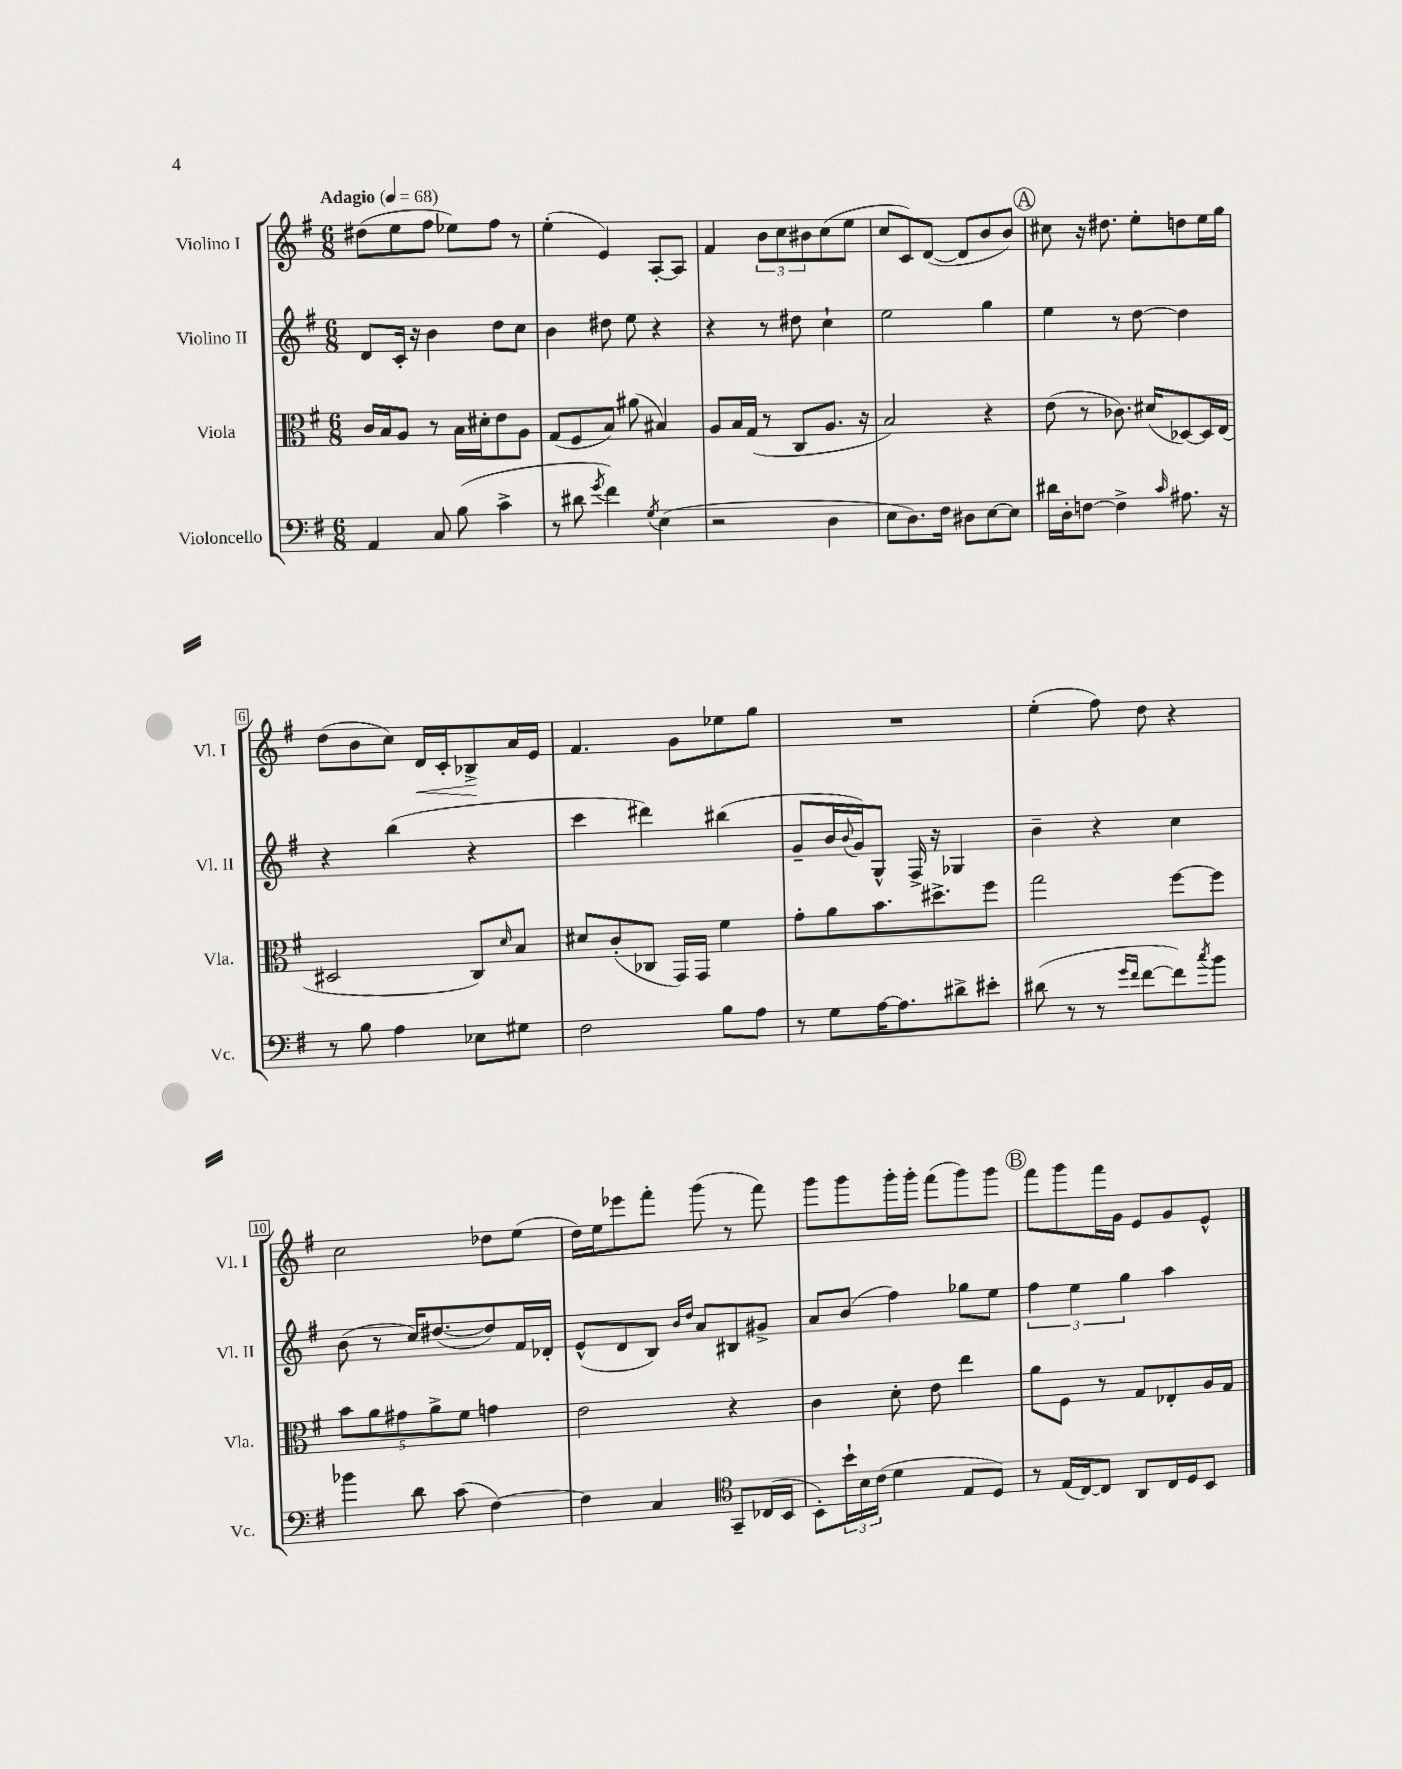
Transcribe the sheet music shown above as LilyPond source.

<<
\new StaffGroup <<
\new Staff = "s0" \with { instrumentName = "Violino I" shortInstrumentName = "Vl. I" } {
    \clef treble \key g \major \numericTimeSignature \time 6/8 \tempo "Adagio" 4 = 68
    dis''8( e''8 fis''8 ees''8) fis''8 r8 |
    e''4-.( e'4) a8~-. a8 |
    fis'4 \tuplet 3/2 { b'8 c''8 bis'8 } c''8( e''8 |
    c''8 c'8) d'8~( d'8 b'8 b'8) |
    \mark \markup { \circle "A" } cis''8 r16 dis''8. e''8-. d''8 e''16 g''16 |
    d''8( b'8 c''8) d'16\< c'16-. bes8->\! a'16 e'16 |
    fis'4. g'8 ees''8 g''8 |
    R2. |
    e''4-.( fis''8) d''8 r4 |
    c''2 des''8 e''8( |
    d''16) e''16 ees'''8 fis'''8-. g'''8( r8 fis'''8) |
    g'''8 g'''8 g'''16-. g'''16-. fis'''8( g'''8) g'''8 |
    \mark \markup { \circle "B" } fis'''8 g'''8 fis'''16 g'16 e'8 g'8 e'8-^ \bar "|." |
}
\new Staff = "s1" \with { instrumentName = "Violino II" shortInstrumentName = "Vl. II" } {
    \clef treble \key g \major \numericTimeSignature \time 6/8
    d'8 c'16-. r16 b'4 d''8 c''8 |
    b'4 dis''8 e''8 r4 |
    r4 r8 dis''8 c''4-! |
    e''2 g''4 |
    \mark \markup { \circle "A" } e''4 r8 d''8~ d''4 |
    r4 b''4( r4 |
    c'''4 dis'''4) bis''4( |
    g'8-- b'16 \appoggiatura { b'8 } g'16) g8-^ fis16-> r16 ges4 |
    b'4-- r4 c''4 |
    b'8( r8 c''16) dis''8.~( dis''8) fis'16 des'16-. |
    e'8-^( d'8 b8) \grace { b'16 d''16 } a'8 bis8 gis'8-> |
    a'8 b'8( fis''4) ges''8 e''8 |
    \mark \markup { \circle "B" } \tuplet 3/2 { fis''4 e''4 g''4 } a''4 \bar "|." |
}
\new Staff = "s2" \with { instrumentName = "Viola" shortInstrumentName = "Vla." } {
    \clef alto \key g \major \numericTimeSignature \time 6/8
    c'16 b16 a8 r8 b16 dis'16-. e'8 a8 |
    g8( fis8 b8) ais'8( bis4) |
    a8 b16 g16( r8 c8 a8. r16 |
    b2) r4 |
    \mark \markup { \circle "A" } e'8( r8 ces'8.) dis'16( des8~) des16 e16( |
    dis2 c8) \grace { d'16 } b8 |
    dis'8 c'8-.( ces8 g,16) g,16 fis'4 |
    g'8-. a'8 b'8. dis''8.-> fis''8 |
    g''2 fis''8~ fis''8 |
    \tuplet 5/4 { b'8 a'8 gis'8 a'8-> fis'8 } g'4 |
    e'2 r4 |
    c'4 d'8-. e'8 e''4 |
    \mark \markup { \circle "B" } a'8 fis8 r8 g8 ees8-. a16 g16 \bar "|." |
}
\new Staff = "s3" \with { instrumentName = "Violoncello" shortInstrumentName = "Vc." } {
    \clef bass \key g \major \numericTimeSignature \time 6/8
    a,4 c8 b8( c'4-> |
    r8 dis'8 \acciaccatura { g'8 } fis'4) \acciaccatura { g8 } e4( |
    r2 d4 |
    e8 d8.) fis16 dis8 e8~ e8 |
    \mark \markup { \circle "A" } dis'16 d16-. f8~ f4-> \grace { c'16 } ais8. r16 |
    r8 b8 a4 ees8 gis8 |
    fis2 b8 a8 |
    r8 g8 a16~ a8. dis'8-> eis'8-. |
    dis'8( r8 r8 \grace { g'16 fis'16 } fis'8~ fis'8) \acciaccatura { c''8 } b'8 |
    bes'4 d'8 c'8( fis4~) |
    fis4 c4 \clef tenor g,8-- ces16( b,16 |
    b,8-.) \tuplet 3/2 { b'16-! b16 c'16( } d'4 e8 d8) |
    \mark \markup { \circle "B" } r8 e16( c16~) c8 a,8 c16 d16 b,8 \bar "|." |
}
>>
>>
\layout { \context { \Score \override BarNumber.stencil = #(make-stencil-boxer 0.1 0.3 ly:text-interface::print) } }
